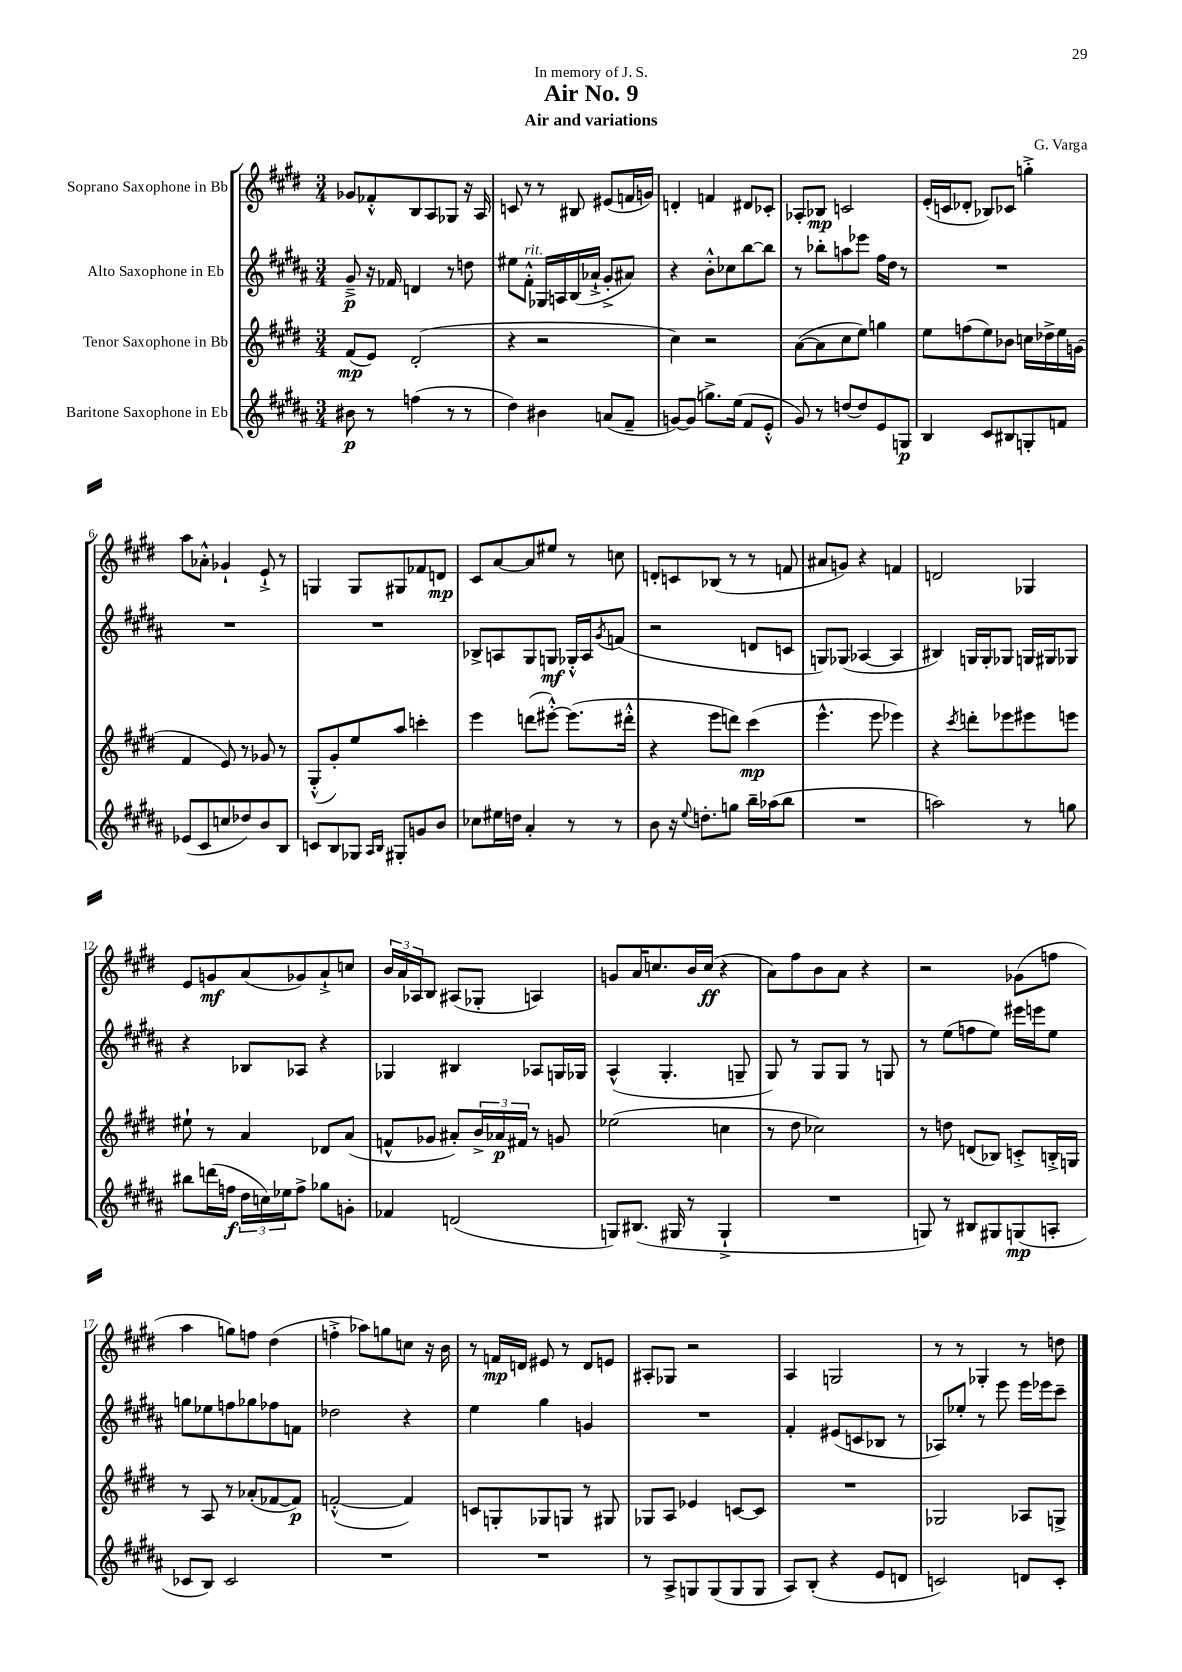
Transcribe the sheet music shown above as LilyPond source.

\header { title = "Air No. 9" composer = "G. Varga" subtitle = "Air and variations" dedication = "In memory of J. S." }
<<
\new StaffGroup <<
\new Staff = "s0" \with { instrumentName = "Soprano Saxophone in Bb" } {
    \clef treble \key e \major \numericTimeSignature \time 3/4
    ges'8 fes'8-.-^ b8 a8 ges8 r16 a16 |
    c'8 r8 r8 bis8 eis'8( f'16 g'16) |
    d'4-. f'4 dis'8 ces'8-. |
    aes8-. bes8\mp c'2 |
    e'16-.( c'16 des'8-. bes8) ces'8 g''4-.-> |
    a''8 aes'8-.-^ ges'4-! e'8-!-> r8 |
    g4 g8 gis8 fes'8 d'8\mp |
    cis'8 a'8~ a'8 eis''8 r8 c''8 |
    d'8-. c'8 bes8( r8 r8 f'8 |
    ais'8 g'8) r4 f'4 |
    d'2 ges4 |
    e'8 g'8\mf a'8( ges'8) a'8-!-> c''8 |
    \tuplet 3/2 { b'16 a'16 aes16 } b8 ais8( ges8-. a4) |
    g'8 a'16 c''8. b'16 c''16\ff( r4 |
    a'8) fis''8 b'8 a'8 r4 |
    r2 ges'8( f''8 |
    a''4 g''8) f''8 dis''4( |
    f''4-.-> aes''8) g''8 c''8 r16 b'16 |
    r8 f'16\mp d'16 eis'8 r8 d'8 e'8 |
    ais8-. ges8 r2 |
    a4 g2 |
    r8 r8 ges4-. r8 d''8 \bar "|." |
}
\new Staff = "s1" \with { instrumentName = "Alto Saxophone in Eb" } {
    \clef treble \key b \major \numericTimeSignature \time 3/4
    gis'8--->\p r16 fes'16 d'4 r8 d''8 |
    eis''8 fis'8-.-^^\markup { \italic "rit." } ges16 a16 b16( aes'16-!-> gis'8-.-> ais'8) |
    r4 b'8-.-^ ces''8 b''8~ b''8 |
    r8 bes''8-. a''8 ees'''8 fis''16 dis''16 r8 |
    R2. |
    R2. |
    R2. |
    bes8-> a8 gis8 g8\mf ges16-.-^ a16 \acciaccatura { gis'8 } f'8( |
    r2 d'8 c'8 |
    g8) ges8( aes4~ aes4 |
    bis4) g16 g16-. ges8 g16 gis16 ges8 |
    r4 bes8 aes8 r4 |
    ges4 bis4 aes8 g16 ges16 |
    ais4-^( gis4.-. g8-- |
    gis8) r8 gis8 gis8 r8 g8 |
    r8 e''8( f''8 e''8) eis'''16 e'''16 e''8 |
    g''8 ees''8 f''8 ges''8 fes''8 f'8 |
    des''2 r4 |
    e''4 gis''4 g'4 |
    R2. |
    fis'4-. eis'8( c'8 bes8 r8 |
    aes8) ees''8-. r8 e'''8 e'''16 ees'''16 cis'''8-- \bar "|." |
}
\new Staff = "s2" \with { instrumentName = "Tenor Saxophone in Bb" } {
    \clef treble \key e \major \numericTimeSignature \time 3/4
    fis'8\mp( e'8) dis'2-.( |
    r4 r2 |
    cis''4) r2 |
    a'8~( a'8 cis''8 e''8) g''4 |
    e''8 f''8( e''8) bes'8 c''16 des''16-> e''16 g'16( |
    fis'4 e'8) r8 ges'8 r8 |
    gis8-.-^( gis'8-.) e''8 a''8 c'''4-. |
    e'''4 d'''8( eis'''8~-.-^) eis'''8.( dis'''16-.-^ |
    r4 e'''8 d'''8) cis'''4\mp( |
    e'''4.-^ e'''8 ees'''4) |
    r4 \acciaccatura { cis'''8 } d'''8-. ees'''8 eis'''8 e'''8 |
    eis''8-! r8 a'4 des'8 a'8( |
    f'8-^ ges'8 ais'8-.) \tuplet 3/2 { b'16-> aes'16\p fis'16 } r8 g'8 |
    ees''2( c''4 |
    r8 dis''8 ces''2) |
    r8 d''8 d'8( bes8) c'8-.-> b16-.-> g16 |
    r8 a8 r8 aes'8-.( fes'8~ fes'8\p) |
    f'2~-.-^( f'4) |
    c'8 g8-. ges8 g8 r8 gis8 |
    ges8 a8 ees'4 c'8~ c'8 |
    R2. |
    ges2 aes8 g8-> \bar "|." |
}
\new Staff = "s3" \with { instrumentName = "Baritone Saxophone in Eb" } {
    \clef treble \key b \major \numericTimeSignature \time 3/4
    bis'8\p r8 f''4( r8 r8 |
    dis''4) bis'4 a'8( fis'8-- |
    g'8~) g'8( g''8.->) e''16( fis'8 e'8-.-^ |
    gis'8) r8 d''8~ d''8 e'8 g8\p |
    b4 cis'8 bis8 g8-. f'8 |
    ees'8( cis'8 c''8 des''8) b'8 b8 |
    c'8 b8 ges8 \grace { ais16 b16 } gis8-. g'8 b'8 |
    ces''8 eis''16 d''16 ais'4-. r8 r8 |
    b'8 r16 \appoggiatura { e''8 } d''8.-. g''8 b''16-- aes''16( b''8 |
    R2. |
    a''2) r8 g''8 |
    bis''8 d'''16( f''16\f \tuplet 3/2 { dis''16 c''16) ees''16 } f''8-> ges''8 g'8-. |
    fes'4 d'2( |
    g8) bis8.( gis16 r8 gis4-!-> |
    R2. |
    g8) r8 bis8 gis8 g8\mp( a8-. |
    ces'8 b8) ces'2 |
    R2. |
    R2. |
    r8 ais8-> g8 g8( g8 g8 |
    ais8) b8-.( r4 e'8 d'8 |
    c'2) d'8 c'8-. \bar "|." |
}
>>
>>
